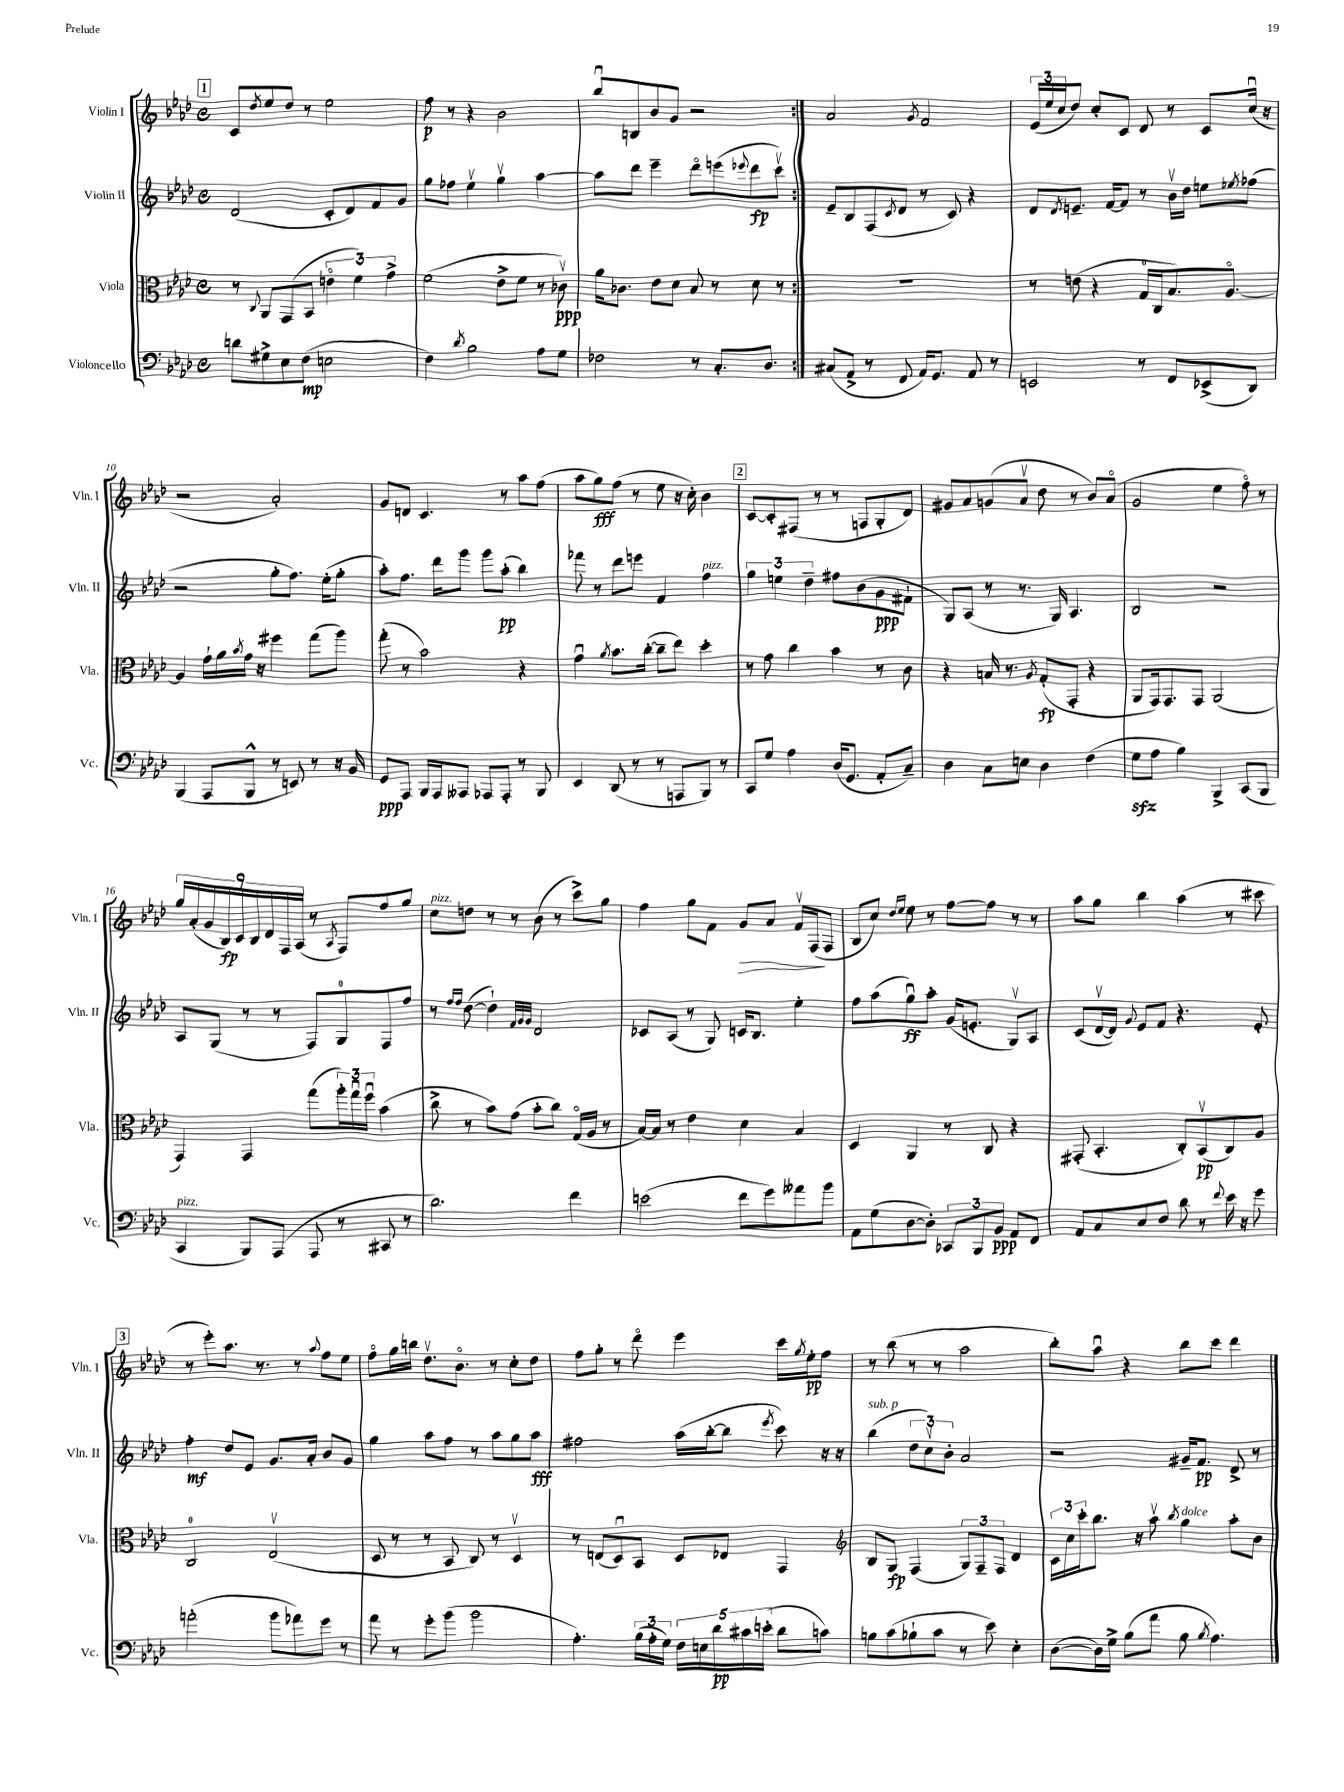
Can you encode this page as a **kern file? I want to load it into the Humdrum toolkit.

**kern	**dynam	**kern	**dynam	**kern	**dynam	**kern	**dynam
*part4	*part4	*part3	*part3	*part2	*part2	*part1	*part1
*staff4	*staff4	*staff3	*staff3	*staff2	*staff2	*staff1	*staff1
*I"Violoncello	*	*I"Viola	*	*I"Violin II	*	*I"Violin I	*
*I'Vc.	*	*I'Vla.	*	*I'Vln. II	*	*I'Vln. I	*
*clefF4	*	*clefC3	*	*clefG2	*	*clefG2	*
*k[b-e-a-d-]	*	*k[b-e-a-d-]	*	*k[b-e-a-d-]	*	*k[b-e-a-d-]	*
*M4/4	*	*M4/4	*	*M4/4	*	*M4/4	*
*met(c)	*	*met(c)	*	*met(c)	*	*met(c)	*
!!LO:REH:place=s1:t=1
=5	=5	=5	=5	=5	=5	=5	=5
8dn\L	.	8r	.	(2d-/	.	8c/L	.
.	.	8qqC/	.	.	.	8qdd-/	.
8G#X^\	.	8AA-/L	.	.	.	8ee-/	.
8E-\	.	(8GG/	.	.	.	8dd-/J	.
(8F\J	mp	8BB-/J	.	.	.	8r	.
2En\	.	6en\	.	8c'/L	.	2ee-\	.
.	.	.	.	8d-/)	.	.	.
.	.	6f\)	.	.	.	.	.
.	.	.	.	8f/	.	.	.
.	.	6g^\	.	.	.	.	.
.	.	.	.	8g/J	.	.	.
=6	=6	=6	=6	=6	=6	=6	=6
4F\)	.	(2f\	.	8gg\L	.	8ff\	p
.	.	.	.	8ff-X\J	.	8r	.
8qd-/	.	.	.	.	.	.	.
2B-\	.	.	.	4ee-v\	.	4r	.
.	.	8e-^\L	.	4ggv\	.	2b-\	.
.	.	8f\J	.	.	.	.	.
8A-\L	.	8r	.	[4aa-\	.	.	.
8G\J	.	8c-Xv\)	ppp	.	.	.	.
=7	=7	=7	=7	=7	=7	=7	=7
2F-X\	.	16a-\KL	.	8aa-\L]	.	8bb-u/L	.
.	.	8.c-X\J	.	.	.	.	.
.	.	.	.	8ddd-\J	.	8Bn/	.
.	.	8e-\L	.	4eee-~\	.	8b-/	.
.	.	8d-\J	.	.	.	8g/J	.
8r	.	8B-/	.	8ddd-\L	.	2r	.
8.C'/L	.	8r	.	(8eeen\	.	.	.
.	.	.	.	8qqeee-X/	.	.	.
.	.	8d-\	.	8ddd-\	fp	.	.
8.D-/J	.	.	.	.	.	.	.
.	.	8r	.	8cccv\J)	.	.	.
=8:|!	=8:|!	=8:|!	=8:|!	=8:|!	=8:|!	=8:|!	=8:|!
(8C#X/L	.	1r	.	8e-~/L	.	2a-/	.
8AA-^/J	.	.	.	8B-/	.	.	.
8r	.	.	.	(8F/	.	.	.
.	.	.	.	8qc/	.	.	.
8FF/	.	.	.	8d-/J	.	.	.
.	.	.	.	.	.	8qg/	.
16AA-/KL)	.	.	.	8r	.	2f/	.
8.GG/J	.	.	.	.	.	.	.
.	.	.	.	8c/)	.	.	.
8AA-/	.	.	.	4r	.	.	.
8r	.	.	.	.	.	.	.
=9	=9	=9	=9	=9	=9	=9	=9
2EEn/	.	8r	.	8d-/L	.	(24e-/LL	.
.	.	.	.	.	.	24ee-/	.
.	.	.	.	.	.	24cc/J	.
.	.	.	.	8qd-/	.	.	.
.	.	(8en\	.	8.en~/J	.	8dd-/J)	.
.	.	4r	.	.	.	8cc'/L	.
.	.	.	.	[16f/KL	.	.	.
.	.	.	.	8f/J]	.	8c/J	.
8r	.	16G/LL	.	8r	.	8d-/	.
.	.	16C/J	.	.	.	.	.
8FF/L	.	8.B-/)	.	16b-v\LL	.	8r	.
.	.	.	.	16dd-\JJ	.	.	.
(8EE-X^/	.	.	.	8een\L	.	8c/L	.
.	.	[8.A-/J	.	.	.	.	.
.	.	.	.	8qee-X/	.	.	.
8DD-/J)	.	.	.	(8ff-X\J	.	(16ccu/Jk	.
.	.	.	.	.	.	16r	.
!!LO:LB:g=z
=10	=10	=10	=10	=10	=10	=10	=10
(4BBB-/	.	4A-/]	.	2r	.	2r	.
8AAA-/L	.	16g`\LL	.	.	.	.	.
.	.	16a-\	.	.	.	.	.
.	.	8qb-/	.	.	.	.	.
8BBB-^^/J	.	16g\JJ	.	.	.	.	.
.	.	16r	.	.	.	.	.
8r	.	4ff#X\	.	8gg'\L	.	2a-'/)	.
8EEn/)	.	.	.	8.ff\J)	.	.	.
8r	.	(8gg\L	.	.	.	.	.
.	.	.	.	(16ee-'\KL	.	.	.
16r	.	8aa-\J)	.	8gg'\J	.	.	.
16BB-/	.	.	.	.	.	.	.
=11	=11	=11	=11	=11	=11	=11	=11
8GG/L	ppp	(8gg'\	.	8aa-'\L)	.	8g/L	.
8AAA-/J	.	8r	.	8.ff\J	.	8dn/J	.
16BBB-/LL	.	2b-\)	.	.	.	4.c/	.
16AAA-/J	.	.	.	16ddd-\KL	.	.	.
8AAA--X/J	.	.	.	8ggg\J	.	.	.
8AAA-X/L	.	.	.	8ggg\L	.	.	.
8AAA-'/J	.	.	.	(8aa-'\J	pp	8r	.
8r	.	4r	.	4bb-\)	.	8aa-\L	.
8BBB-/	.	.	.	.	.	(8ff\J	.
=12	=12	=12	=12	=12	=12	=12	=12
4EE-/	.	4gu\	.	8fff-X\	.	8aa-\L	.
.	.	.	.	8r	.	8gg\)	fff
.	.	8qa-/	.	.	.	.	.
(8DD-/	.	8.b-\L	.	8ddd-\L	.	(8ff\J	.
8r	.	.	.	8eeen\J	.	8r	.
.	.	([16cc'\Jk	.	.	.	.	.
8r	.	8cc~\L]	.	4f/	.	8ee-\	.
8AAAn/L	.	8ee-\J)	.	.	.	16r	.
.	.	.	.	.	.	16cc'\)	.
!	!	!	!	!LO:TX:a:i:t=pizz.	!	!	!
8BBB-/J)	.	4dd-'\	.	4ff\	.	4b-\	.
8r	.	.	.	.	.	.	.
!!LO:REH:place=s1:t=2
=13	=13	=13	=13	=13	=13	=13	=13
8CC/L	.	8r	.	6gg\	.	[8c/L	.
8G/J	.	8g\	.	.	.	8c'/]	.
.	.	.	.	6een\	.	.	.
4A-\	.	4cc\	.	.	.	(8F#X/J	.
.	.	.	.	6dd-~\	.	.	.
.	.	.	.	.	.	8r	.
(16D-/KL	.	4b-\	.	8ff#X\L	.	8r	.
8.GG/J	.	.	.	.	.	.	.
.	.	.	.	(8b-\	.	8Fn/L	.
8AA-'/L	.	8r	.	8g\	ppp	8G'/	.
8C~/J)	.	8c\	.	8f#X`\J	.	8d-/J)	.
=14	=14	=14	=14	=14	=14	=14	=14
4D-\	.	4r	.	8G/L)	.	8g#X/L	.
.	.	.	.	(8A-/J	.	8a-/	.
8C\L	.	16Bn/	.	8r	.	(8gn/	.
.	.	8.r	.	.	.	.	.
8En\J	.	.	.	8.r	.	8a-v/J	.
.	.	8qA-/	.	.	.	.	.
4D-\	.	(8G'/L	fp	.	.	8dd-\	.
.	.	.	.	16G/)	.	.	.
.	.	8GG'/J	.	4.A-/	.	8r	.
(4F\	.	4r	.	.	.	8b-/L)	.
.	.	.	.	.	.	(8a-/J	.
=15	=15	=15	=15	=15	=15	=15	=15
8Gzz\L	.	8AA-/L	.	2B-/	.	2g/	.
8A-\J	.	16GG/k)	.	.	.	.	.
.	.	8.GG/	.	.	.	.	.
4B-\)	.	.	.	.	.	.	.
.	.	8GG/J	.	.	.	.	.
4BBB-^/	.	(2AA-/	.	2r	.	4ee-\	.
(8CC/L	.	.	.	.	.	8ff\)	.
8BBB-/J	.	.	.	.	.	8r	.
!!LO:LB:g=z
=16	=16	=16	=16	=16	=16	=16	=16
!LO:TX:a:i:t=pizz.	!	!	!	!	!	!	!
4CC/	.	4GG/)	.	8A-/L	.	18gg/LL	.
.	.	.	.	.	.	(18a-'/	.
.	.	.	.	.	.	18g/	.
.	.	.	.	(8G/J	.	.	.
.	.	.	.	.	.	18B-/)	fp
.	.	.	.	.	.	18c/	.
8BBB-/L)	.	4GG/	.	8r	.	.	.
.	.	.	.	.	.	18B-/	.
.	.	.	.	.	.	18d-/	.
(8AAA-/J	.	.	.	8r	.	.	.
.	.	.	.	.	.	18F/	.
.	.	.	.	.	.	(18A-/JJ	.
8AAA-/	.	(8gg\L	.	8F/L)	.	8r	.
.	.	.	.	.	.	8qA-/	.
8r	.	24aa-'\L)	.	8G/	.	8F/L)	.
.	.	24ggu\	.	.	.	.	.
.	.	24ffu\JJ	.	.	.	.	.
8CC#X/	.	(4b-\	.	8F/	.	8ff/	.
8r	.	.	.	8ff/J	.	8gg/J	.
=17	=17	=17	=17	=17	=17	=17	=17
!	!	!	!	!	!	!LO:TX:a:i:t=pizz.	!
2.d-\)	.	8cc^\	.	8r	.	8cc\L	.
.	.	.	.	16qqff/LL	.	.	.
.	.	.	.	16qqff/JJ	.	.	.
.	.	8r	.	([8dd-\	.	8ddn\J	.
.	.	8b-\L)	.	4dd-`\])	.	8r	.
.	.	(8g\J	.	.	.	8r	.
.	.	.	.	32qqf/LLL	.	.	.
.	.	.	.	32qqg/	.	.	.
.	.	.	.	32qqg/JJJ	.	.	.
.	.	8b-'\L	.	2d-/	.	(8b-\	.
.	.	8cc\J)	.	.	.	8r	.
4f\	.	(16G/LL	.	.	.	8ccc^\L)	.
.	.	16A-/JJ	.	.	.	.	.
.	.	8r	.	.	.	8gg\J	.
=18	=18	=18	=18	=18	=18	=18	=18
(2en\	.	[16B-/LL)	.	8c-X/L	.	4ff\	.
.	.	16B-/JJ]	.	.	.	.	.
.	.	8r	.	(8A-/J	.	.	.
.	.	4e-\	.	8r	.	8gg\L	.
.	.	.	.	8G/)	.	8f\J	.
!	!	!	!	!	!	!	!LO:HP:b
8f\L	.	4d-\	.	16cn/KL	.	8g/L	>
.	.	.	.	8.B-/J	.	.	.
8g\)	.	.	.	.	.	8a-/J	.
8a--X\	.	4B-/	.	4ee-'\	.	16fv/LL	.
.	.	.	.	.	.	(16F/J	.
8b-\J	.	.	.	.	.	8F/J	]
=19	=19	=19	=19	=19	=19	=19	=19
8AA-\L	.	4D-/	.	8ff\L	.	8B-/L	.
(8G\	.	.	.	(8aa-\	.	8cc/J)	.
.	.	.	.	.	.	16qqdd-/LL	.
.	.	.	.	.	.	16qqee-/JJ	.
[8D-\	.	4AA-/	.	8ggu\)	ff	8ee-\	.
8D-'\J])	.	.	.	8aa-'\J	.	8r	.
12CC-X/L	.	8r	.	(16g/KL	.	[8ff\L	.
.	.	.	.	8.en'/J	.	.	.
12BBB-/	.	.	.	.	.	.	.
.	.	8C/	.	.	.	8ff\J]	.
12BB-/J	ppp	.	.	.	.	.	.
8AA-/L	.	4r	.	8Gv/L)	.	8r	.
8FF/J	.	.	.	8A-/J	.	8r	.
=20	=20	=20	=20	=20	=20	=20	=20
8AA-/L	.	(8GG#X'/	.	(8c/L	.	8aa-\L	.
8C/	.	4.BB-'/	.	[16d-v/L	.	8gg\J	.
.	.	.	.	16d-/JJ])	.	.	.
.	.	.	.	8qqg/	.	.	.
8E-/	.	.	.	8e-/L	.	4bb-\	.
8F/J	.	.	.	8f/J	.	.	.
8d-\	.	8C'/L)	.	4.r	.	(4aa-\	.
8r	.	(8BB-v/	pp	.	.	.	.
8qqf/	.	.	.	.	.	.	.
16e-\	.	8C/)	.	.	.	8r	.
16r	.	.	.	.	.	.	.
8g\	.	8A-/J	.	8e-'/	.	8ccc#X\	.
!!LO:LB:g=z
!!LO:REH:place=s1:t=3
=21	=21	=21	=21	=21	=21	=21	=21
(2an'\	.	2C/	.	4ff'\	mf	8r	.
.	.	.	.	.	.	8eee-'\L)	.
.	.	.	.	8dd-/L	.	8.aa-\J	.
.	.	.	.	8e-/J	.	.	.
.	.	.	.	.	.	8.r	.
8b-\L	.	(2E-v/	.	8.g/L	.	.	.
8a-X\)	.	.	.	.	.	8r	.
.	.	.	.	16a-'/Jk	.	.	.
.	.	.	.	.	.	8qqaa-/	.
8g\J	.	.	.	8b-/L	.	8ff\L	.
8r	.	.	.	8g/J	.	8ee-\J	.
=22	=22	=22	=22	=22	=22	=22	=22
8a-\	.	8D-/	.	4gg\	.	8ff\L	.
8r	.	8r	.	.	.	16gg\L	.
.	.	.	.	.	.	16bbn\JJ	.
8g'\L	.	8r	.	8aa-\L	.	8.dd-v\L	.
(8b-\J	.	8BB-/	.	8ff\J	.	.	.
.	.	.	.	.	.	8.b-\J	.
2b-\	.	8C/)	.	8r	.	.	.
.	.	8r	.	8aa-\L	.	8r	.
.	.	4D-v/	.	8gg\	.	8cc'\L	.
.	.	.	.	8aa-\J	fff	8dd-\J	.
=23	=23	=23	=23	=23	=23	=23	=23
4.A-'\)	.	8r	.	2ff#X\	.	8ff\L	.
.	.	(8En/L	.	.	.	8gg'\J	.
.	.	8D-u/)	.	.	.	8r	.
(24B-\LL	.	8BB-/J	.	.	.	8ddd-\	.
24A-'\	.	.	.	.	.	.	.
24G\JJ)	.	.	.	.	.	.	.
20F\LL	.	8D-/L	.	(16aa-\LL	.	4eee-\	.
20En\	.	.	.	.	.	.	.
.	.	.	.	[16bb-'\J	.	.	.
20d-\	pp	.	.	.	.	.	.
.	.	8E-X/J	.	8bb-\J]	.	.	.
20c#X\	.	.	.	.	.	.	.
(20en'\JJ	.	.	.	.	.	.	.
.	.	.	.	8qeee-/	.	.	.
8d-\L	.	4GG/	.	8ccc\)	.	16ccc\LL	.
.	.	.	.	.	.	8qgg/	.
.	.	.	.	.	.	16ee-'\J	pp
8cn\J)	.	.	.	16r	.	8ff\J	.
.	.	.	.	16r	.	.	.
=24	=24	=24	=24	=24	=24	=24	=24
*	*	*clefG2	*	*	*	*	*
!	!	!	!	!LO:TX:a:i:t=sub. p	!	!	!
8Bn\L	.	8B-/L	.	(4bb-\	.	8r	.
(8c\	.	8G/J	fp	.	.	(8bb-\	.
8B-X`\	.	(4F/	.	12dd-\L	.	8r	.
.	.	.	.	12ccv\)	.	.	.
8c\J	.	.	.	.	.	8r	.
.	.	.	.	12b-'\J	.	.	.
8r	.	12G/L)	.	2a-/	.	2aa-\	.
.	.	12F~/	.	.	.	.	.
8e-\)	.	.	.	.	.	.	.
.	.	12F/J	.	.	.	.	.
4E-'\	.	4d-/	.	.	.	.	.
=25	=25	=25	=25	=25	=25	=25	=25
([8D-\L	.	24c\LL	.	2r	.	8bb-'\L)	.
.	.	24cc\	.	.	.	.	.
.	.	24ccc'\J	.	.	.	.	.
16D-\L])	.	8.bb-\J	.	.	.	8aa-u\J	.
16G^\JJ	.	.	.	.	.	.	.
(8B-\L	.	.	.	.	.	4r	.
.	.	16r	.	.	.	.	.
8a-\J	.	8aa-v\	.	.	.	.	.
.	.	8qbb-/	.	.	.	.	.
!	!	!LO:TX:a:i:t=dolce	!	!	!	!	!
8B-\	.	4gg\	.	16g#X~/KL	.	8bb-\L	.
.	.	.	.	8.f/J	pp	.	.
8qB-/	.	.	.	.	.	.	.
4.A-\)	.	.	.	.	.	8ccc\J	.
.	.	8aa-'\L	.	8d-^/	.	4ddd-\	.
.	.	8b-\J	.	8r	.	.	.
==	==	==	==	==	==	==	==
*-	*-	*-	*-	*-	*-	*-	*-
